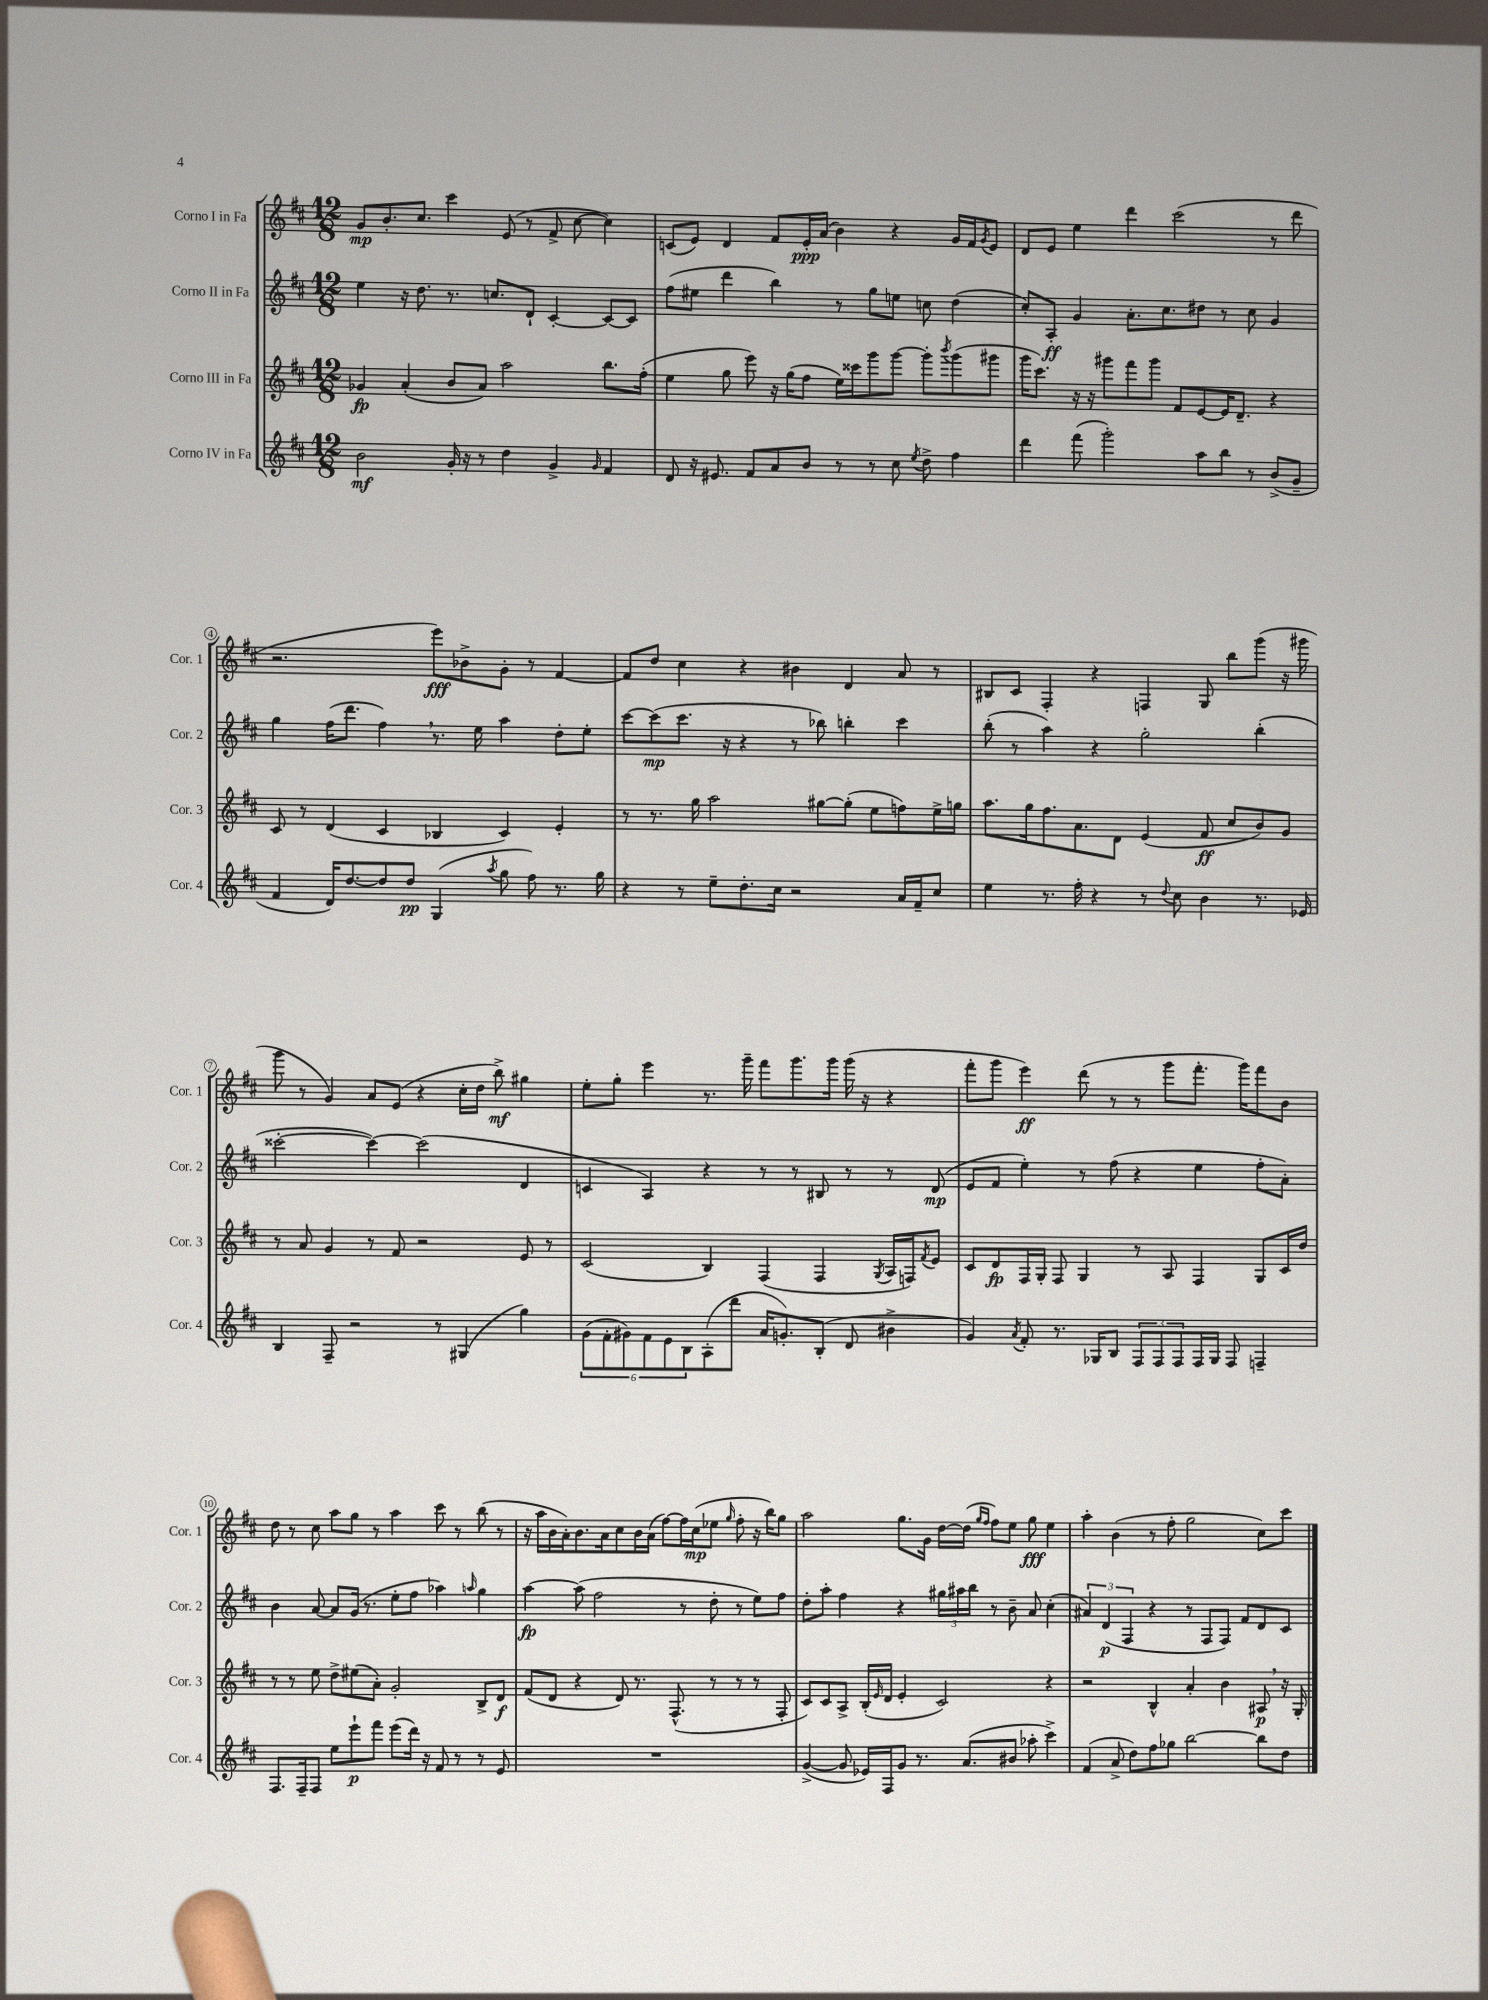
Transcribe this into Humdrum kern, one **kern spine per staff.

**kern	**kern	**kern	**kern
*staff4	*staff3	*staff2	*staff1
*clefG2	*clefG2	*clefG2	*clefG2
*k[f#c#]	*k[f#c#]	*k[f#c#]	*k[f#c#]
*M12/8	*M12/8	*M12/8	*M12/8
2b	4g-	4ee	8g
.	.	.	8.b'
.	(4a'	16r	.
.	.	8.dd	8.cc#
16g'	8b	8.r	4ccc#
16r	.	.	.
8r	8a)	.	.
.	.	8.cc	.
4dd	2aa	.	(8e
.	.	8d`	8r
4g^	.	[4c#'	8f#^
.	.	.	[8cc#
16qqg	.	.	.
4f#	8.bb	8c#_	4cc#])
.	.	8c#]	.
.	(16ff#'	.	.
=	=	=	=
8d	4ee	(8ff#	(8c
16r	.	8ee#	8e)
8.e#	.	.	.
.	8gg	4ddd	4d
8f#	8eee)	.	.
8a	16r	4bb)	8f#
.	(16gg	.	.
8b	8ff#	.	16e'
.	.	.	(16a
8r	16ee)	8r	4b)
.	16ccc##	.	.
8r	8ggg	8gg	.
8cc#	[8ggg	8ee	4r
8qee	.	.	.
8dd^	8ggg']	8cc	.
.	8qbbb	.	.
4ff#	(8ggg	(4dd	16g
.	.	.	16f#
.	.	.	8qg
.	8ggg#	.	8e
=	=	=	=
4ddd	16ggg	8cc#')	8d
.	8.ccc#)	.	.
.	.	8A'	8e
(8fff#	16r	4g	4ee
.	16r	.	.
2ggg')	8ggg#	.	.
.	8fff#	8.a'	4ddd
.	8ggg#	.	.
.	.	8.cc#	.
.	8f#	.	(2ccc#
8aa	[8e	8dd#	.
8bb	16e]	8r	.
.	8.d~	.	.
8r	.	8cc#	.
(8b^	4r	4g	8r
8g~	.	.	8ddd
=	=	=	=
4f#	8c#	4gg	2.r
.	8r	.	.
16d)	(4d	(16ff#	.
[8.dd	.	8.ddd	.
8dd]	4c#	4ff#)	.
8dd	.	.	.
(4G	4B-	8.r	8eee)
.	.	.	8b-^
.	.	16ee	.
8qaa	.	.	.
8gg	4c#)	4aa	8g'
8ff#)	.	.	8r
8.r	4e'	8dd'	[4f#
.	.	8ee'	.
16gg	.	.	.
=	=	=	=
4r	8r	[8ccc#	8f#]
.	8.r	(8ccc#]	8dd
8r	.	8.ccc#	4cc#
.	16gg	.	.
8ee~	2aa	.	.
.	.	16r	.
8.dd'	.	4r	4r
16cc#	.	.	.
2r	.	8r	4b#
.	[8gg#	8bb-)	.
.	(8gg#']	4bb'	4d
.	8ee	.	.
16a	8ff)	4ccc#	8a
16f#~	.	.	.
8cc#	16ee^	.	8r
.	16gg	.	.
=	=	=	=
4ee	8.aa	(8bb'	8B#
.	.	8r	8c#
.	16gg	.	.
8.r	8.ff#	4aa)	4F#'
16ff#'	8.a	.	.
4r	.	4r	4r
.	8d	.	.
8r	(4e	2gg'	4F
8qqdd	.	.	.
8cc#	.	.	.
4b	8f#	.	8G
.	8cc#	.	8bb
8.r	8b)	(4bb'	(8ggg
.	8g	.	16r
16e-	.	.	16ggg#
=	=	=	=
4B	8r	[2ccc##'	8ggg
.	8a	.	8r
8F#~	4g	.	4g)
2r	.	.	.
.	8r	4ccc##_)	8a
.	8f#	.	(8e
.	2r	(2ccc##]	4r
8r	.	.	.
(4G#	.	.	16cc#'
.	.	.	16dd
.	.	.	8bb^)
4gg)	8e	4d	4gg#
.	8r	.	.
=	=	=	=
(12g	(2c#	4c	8ee'
12f#'	.	.	.
.	.	.	8gg'
12g#)	.	.	.
12f#	.	4A)	4eee
12e	.	.	.
12B	.	.	.
(8A'	4B)	4r	8.r
8ddd	.	.	.
.	.	.	16ggg~
16a	(4F#	8r	8fff#
8.g')	.	.	.
.	.	8r	8.ggg
(8B'	4F#	8B#	.
.	.	.	16ggg
8d	.	8r	(16ggg
.	.	.	16r
.	8qG	.	.
4b#^	16A	8r	4r
.	16F)	.	.
.	8qf#	.	.
.	8e	(8d	.
=	=	=	=
4g)	8c#	8e	8fff#'
.	8d	8f#	8ggg
8qa	.	.	.
8f#'	16F#	4ee')	4eee)
.	16G'	.	.
8.r	8F#	.	.
.	4G	8r	(8ddd
16G-	.	.	.
8B	.	(8ff#	8r
12F#	8r	4r	8r
12F#	.	.	.
.	8A	.	8ggg
12F#	.	.	.
16F#	4F#	4ee	8.fff#'
16G-	.	.	.
8F#	.	.	.
.	.	.	16ggg)
4F~	8G	8ff#'	8fff#
.	16c#	8a')	8b
.	16dd	.	.
=	=	=	=
8.F#	8r	4b	8dd
.	8r	.	8r
16F#~	.	.	.
8F#	8ee	[8a	8cc#
8ee	8dd^	8a]	8aa
8eee`	(8ee#	(16g	8gg
.	.	8.r	.
8fff#	8a')	.	8r
(8eee	2g'	8ee'	4aa
16ddd)	.	8ff#	.
16r	.	.	.
8f#	.	4aa-)	8ccc#
8r	.	.	8r
.	.	16qqaa	.
8r	8B^	4gg	(8bb
8e	8d	.	8r
=	=	=	=
1.r	(8f#	[4aa	16r
.	.	.	16aa
.	8d	.	16b
.	.	.	16a')
.	4r	(8aa]	8.b
.	.	2ff#	.
.	.	.	16a
.	8d)	.	8cc#
.	8.r	.	16b
.	.	.	(16a
.	.	.	[8ff#)
.	(8.F#^^	.	.
.	.	8r	16ff#]
.	.	.	(16cc#
.	8r	8dd'	8ee-
.	.	.	16qqgg
.	8r	8r	8ff#'
.	8r	8ee)	16r
.	.	.	16bb)
.	8F#'	8ff#	8gg
=	=	=	=
([4g^	8c#)	8dd'	2aa
.	8c#	8aa'	.
8g]	8A^	4ff#	.
16e-)	(16B'	.	.
.	16qqe	.	.
16F#	16d	.	.
8g	4e'	4r	8.gg
8.r	.	.	.
.	.	.	16g
.	2c#)	24gg#	[16dd
.	.	24aa#	.
(8.a	.	.	(16dd]
.	.	24bb	.
.	.	.	16qqgg
.	.	.	16qqff#
.	.	8r	8ff#)
8b#	.	8b~	8ee
8aa-'	.	8a	8gg
4ccc#^)	4r	(4cc#'	4ee
=	=	=	=
(4f#	2r	6a#)	4aa'
.	.	(6d	.
8a^	.	.	(4b
.	.	6F#	.
8dd)	.	.	.
8ff#	4B^^	4r	8r
8gg-	.	.	8ff#'
[2bb	4a'	8r	2gg
.	.	8F#	.
.	4b	8F#)	.
.	.	8f#	.
8bb]	8A#	8d	8cc#)
8dd	16r	8c#	8ccc#
.	16G'	.	.
==	==	==	==
*-	*-	*-	*-
